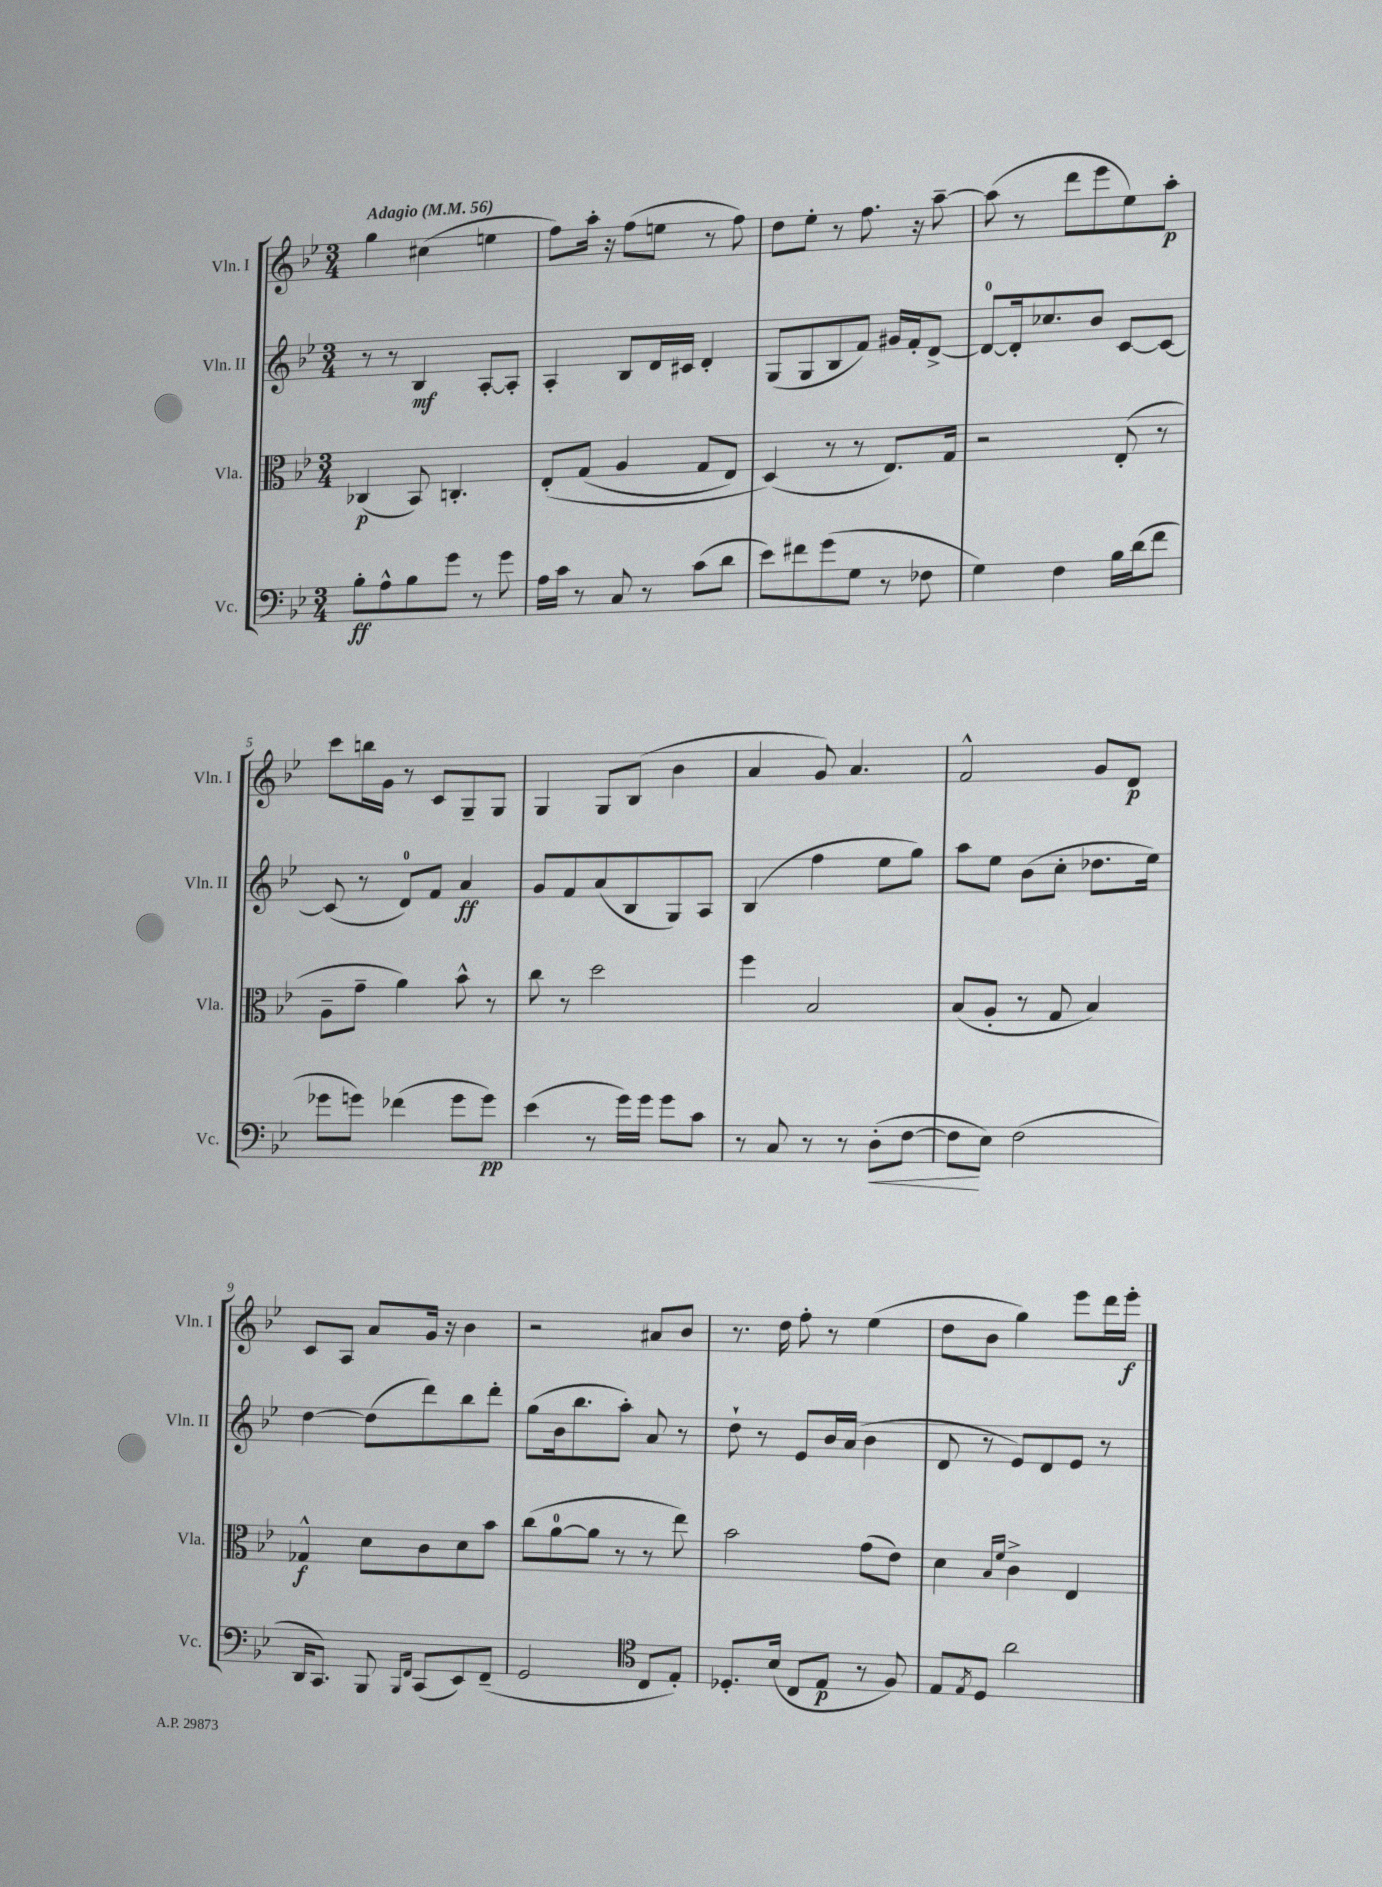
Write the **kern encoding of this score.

**kern	**dynam	**kern	**dynam	**kern	**dynam	**kern	**dynam
*part4	*part4	*part3	*part3	*part2	*part2	*part1	*part1
*staff4	*staff4	*staff3	*staff3	*staff2	*staff2	*staff1	*staff1
*I"Vc.	*	*I"Vla.	*	*I"Vln. II	*	*I"Vln. I	*
*I'Vc.	*	*I'Vla.	*	*I'Vln. II	*	*I'Vln. I	*
*clefF4	*	*clefC3	*	*clefG2	*	*clefG2	*
*k[b-e-]	*	*k[b-e-]	*	*k[b-e-]	*	*k[b-e-]	*
*M3/4	*	*M3/4	*	*M3/4	*	*M3/4	*
*MM56	*	*MM56	*	*MM56	*	*MM56	*
=1	=1	=1	=1	=1	=1	=1	=1
!	!	!	!	!	!	!LO:TX:a:B:t=Adagio	!
8B-'\L	ff	(4C-X/	p	8r	.	4gg\	.
8A^^\	.	.	.	8r	.	.	.
8B-\	.	8BB-/)	.	4B-/	mf	(4cc#X\	.
8g\J	.	4.Cn'/	.	.	.	.	.
8r	.	.	.	[8A'/L	.	4een\	.
8g\	.	.	.	8A'/J]	.	.	.
=2	=2	=2	=2	=2	=2	=2	=2
16A\LL	.	(8E-'/L	.	4A'/	.	8ff\L)	.
16c\JJ	.	.	.	.	.	.	.
8r	.	(8G/J	.	.	.	16aa'\Jk	.
.	.	.	.	.	.	16r	.
8C/	.	4A/	.	8B-/L	.	(8ff\L	.
8r	.	.	.	16d/L	.	8een\J	.
.	.	.	.	16c#X/JJ	.	.	.
(8c\L	.	8G/L	.	4d'/	.	8r	.
8d\J	.	8E-/J)	.	.	.	8ff\)	.
=3	=3	=3	=3	=3	=3	=3	=3
8e-\L)	.	(4D/)	.	(8G/L	.	8dd\L	.
8f#X\	.	.	.	8G/	.	8ee-'\J	.
(8g\	.	8r	.	8B-/	.	8r	.
8G\J	.	8r	.	8f/J)	.	8.ff\	.
8r	.	8.E-/L)	.	16g#X/LL	.	.	.
.	.	.	.	16f'/J	.	16r	.
8F-X\	.	.	.	[8d^/J	.	[8aa~\	.
.	.	16G/Jk	.	.	.	.	.
=4	=4	=4	=4	=4	=4	=4	=4
4G\)	.	2r	.	8d/L_	.	(8aa\]	.
.	.	.	.	16d'/k]	.	8r	.
.	.	.	.	8.cc-X/	.	.	.
4F\	.	.	.	.	.	8ddd\L	.
.	.	.	.	8b-/J	.	8eee-\	.
16B-\LL	.	(8E-'/	.	[8c/L	.	8ee-\)	.
(16d\J	.	.	.	.	.	.	.
8f\J	.	8r	.	8c/J_	.	8aa'\J	p
!!LO:LB:g=z
=5	=5	=5	=5	=5	=5	=5	=5
8g-X\L	.	8A~\L	.	(8c/]	.	8ccc\L	.
8gn\J)	.	8g~\J	.	8r	.	16bbn\L	.
.	.	.	.	.	.	16g\JJ	.
(4f-X\	.	4a\)	.	8d/L)	.	8r	.
.	.	.	.	8f/J	.	8c/L	.
8g\L	.	8b-^^\	.	4a/	ff	8G~/	.
8g\J)	pp	8r	.	.	.	8G/J	.
=6	=6	=6	=6	=6	=6	=6	=6
(4e-\	.	8cc\	.	8g/L	.	4G/	.
.	.	8r	.	8f/	.	.	.
8r	.	2dd\	.	(8a/	.	8G/L	.
16g\LL)	.	.	.	8B-/	.	(8B-/J	.
16g\JJ	.	.	.	.	.	.	.
8g\L	.	.	.	8G/)	.	4b-\	.
8c\J	.	.	.	8A/J	.	.	.
=7	=7	=7	=7	=7	=7	=7	=7
8r	.	4ff\	.	(4B-/	.	4a/	.
8C/	.	.	.	.	.	.	.
8r	.	2B-/	.	4ff\	.	8g/)	.
8r	.	.	.	.	.	4.a/	.
!	!LO:HP:b	!	!	!	!	!	!
(8D'\L	<	.	.	8ee-\L	.	.	.
[8F\J	.	.	.	8gg\J)	.	.	.
=8	=8	=8	=8	=8	=8	=8	=8
8F\L]	.	(8B-/L	.	8aa\L	.	2f^^/	.
8E-\J)	[	8A'/J	.	8ee-\J	.	.	.
(2F\	.	8r	.	(8b-\L	.	.	.
.	.	8G/	.	8cc'\J	.	.	.
.	.	4B-/)	.	8.dd-X\L	.	8g/L	.
.	.	.	.	.	.	8d/J	p
.	.	.	.	16ee-\Jk)	.	.	.
!!LO:LB:g=z
=9	=9	=9	=9	=9	=9	=9	=9
16DD/KL	.	4G-X^^/	f	[4dd\	.	8c/L	.
8.CC/J)	.	.	.	.	.	.	.
.	.	.	.	.	.	8A/J	.
8BBB-/	.	8d\L	.	(8dd\L]	.	8a/L	.
16qqBBB-/LL	.	.	.	.	.	.	.
16qqFF/JJ	.	.	.	.	.	.	.
(8CC/L	.	8c\	.	8ddd\)	.	16g/Jk	.
.	.	.	.	.	.	16r	.
8EE-/)	.	8d\	.	8bb-\	.	4b-\	.
(8FF~/J	.	8b-\J	.	8ddd'\J	.	.	.
=10	=10	=10	=10	=10	=10	=10	=10
2GG/	.	(8cc\L	.	(8gg\L	.	2r	.
.	.	[8a\	.	16b-\k	.	.	.
.	.	.	.	8.bb-\	.	.	.
.	.	8a\J]	.	.	.	.	.
.	.	8r	.	8aa'\J)	.	.	.
*clefC4	*	*	*	*	*	*	*
8C/L	.	8r	.	8a/	.	8a#X/L	.
8E-'/J)	.	8ee-\)	.	8r	.	8b-/J	.
=11	=11	=11	=11	=11	=11	=11	=11
8.D-X'/L	.	2b-\	.	8dd`\	.	8.r	.
.	.	.	.	8r	.	.	.
(16B-/Jk	.	.	.	.	.	16dd\	.
8C/L	.	.	.	8e-/L	.	8ff'\	.
8E-/J	p	.	.	16b-/L	.	8r	.
.	.	.	.	(16a/JJ	.	.	.
8r	.	(8g\L	.	4b-\	.	(4ee-\	.
8F/)	.	8e-\J)	.	.	.	.	.
=12	=12	=12	=12	=12	=12	=12	=12
8E-/L	.	4d\	.	8d/	.	8dd\L	.
8qE-/	.	.	.	.	.	.	.
8D/J	.	.	.	8r	.	8b-\J	.
.	.	16qqB-/LL	.	.	.	.	.
.	.	16qqf/JJ	.	.	.	.	.
2a\	.	4c^\	.	8e-/L)	.	4gg\)	.
.	.	.	.	8d/	.	.	.
.	.	4E-/	.	8e-/J	.	8eee-\L	.
.	.	.	.	8r	.	16ddd\L	.
.	.	.	.	.	.	16eee-'\JJ	f
==	==	==	==	==	==	==	==
*-	*-	*-	*-	*-	*-	*-	*-
